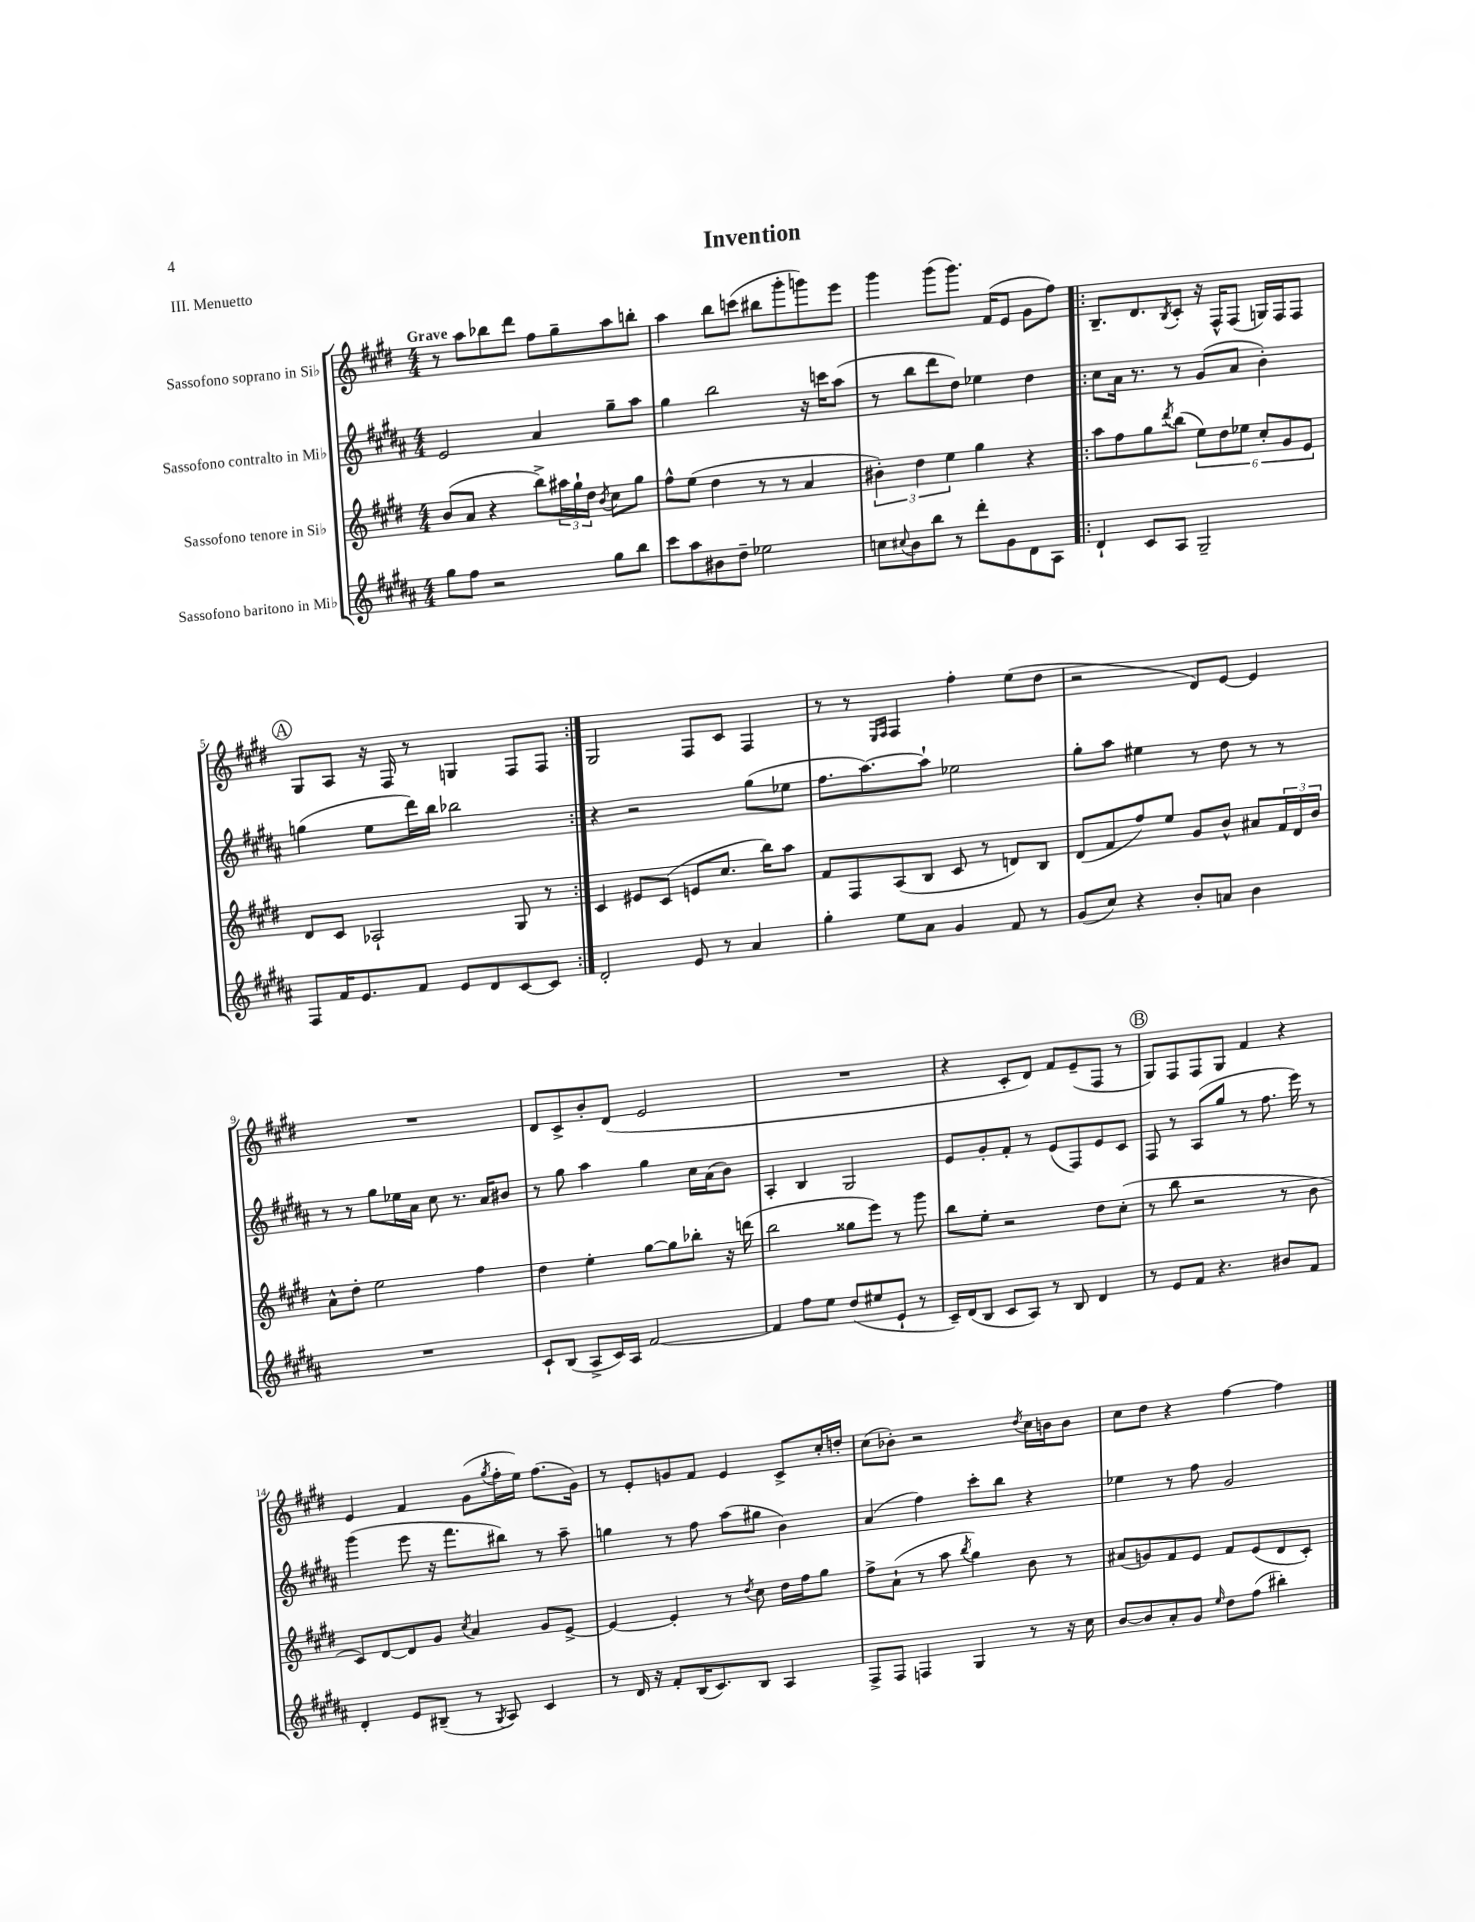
\header { title = "Invention" piece = "III. Menuetto" }
<<
\new StaffGroup <<
\new Staff = "s0" \with { instrumentName = "Sassofono soprano in Sib" } {
    \clef treble \key e \major \numericTimeSignature \time 4/4 \tempo "Grave"
    r8 a''8 bes''8 dis'''8 fis''8 gis''8-- a''8 b''8-. |
    a''4 b''8 c'''8( bis''8 gis'''8-. g'''8) e'''8 |
    gis'''4 gis'''8( gis'''8.) fis'16( e'8 gis'8 fis''8) |
    \repeat volta 2 { b8.-- dis'8. \acciaccatura { b8 } cis'8-. r16 fis16-^ fis8( g16) fis16 fis8 |
    \mark \markup { \circle "A" } gis8 a8 r16 fis16 r8 g4 fis8 fis8 | }
    gis2 fis8 cis'8 fis4 |
    r8 r8 \grace { e16 fis16 } fis4 fis''4-. e''8( dis''8 |
    r2 dis'8) e'8~ e'4 |
    R1 |
    dis'8 cis'8-> b'8-. dis'8( e'2 |
    R1 |
    r4 cis'8-. dis'8) fis'8 e'8--( fis8 r8 |
    \mark \markup { \circle "B" } gis8) fis8 fis8 gis8 fis'4 r4 |
    e'4 fis'4 gis'8( \acciaccatura { gis''8 } fis''16-. e''16) fis''8.( gis'16) |
    r8 e'8-. g'8 fis'8 e'4 cis'8-> cis''16-. d''16-. |
    cis''8( bes'8-.) r2 \acciaccatura { dis''8 } cis''16 b'16 b'8 |
    cis''8 dis''8 r4 fis''4~ fis''4 \bar "|." |
}
\new Staff = "s1" \with { instrumentName = "Sassofono contralto in Mib" } {
    \clef treble \key b \major \numericTimeSignature \time 4/4
    e'2 ais'4 gis''8-- ais''8 |
    gis''4 b''2 r16 c'''16 ais''8( |
    r8 b''8 dis'''8 dis''8) ees''4 dis''4 |
    \repeat volta 2 { cis''8 ais'16 r8. r8 gis'8( ais'8 b'4-.) |
    \mark \markup { \circle "A" } g''4( e''8 dis'''16) b''16 bes''2 | }
    r4 r2 gis''8( ees''8 |
    fis''8. ais''8.~) ais''8-! ees''2 |
    gis''8-. ais''8 eis''4 r8 dis''8 r8 r8 |
    r8 r8 gis''8 ees''16 ais'16 cis''8 r8. ais'16 bis'8 |
    r8 gis''8 ais''4 gis''4 cis''16 ais'16( b'8) |
    ais4-. b4 gis2 |
    e'8 gis'8-. fis'8-. r8 e'8( fis8) e'8 cis'8 |
    \mark \markup { \circle "B" } fis8 r8 ais8( gis''8 r8 fis''8. e'''16) r8 |
    gis'''4( e'''8 r16 fis'''8. bis''8) r8 ais''8-- |
    g''4 r8 fis''8 ais''8( gis''8 b'4) |
    ais'4( fis''4) cis'''8-. b''8 r4 |
    ees''4 r8 fis''8 gis'2 \bar "|." |
}
\new Staff = "s2" \with { instrumentName = "Sassofono tenore in Sib" } {
    \clef treble \key e \major \numericTimeSignature \time 4/4
    b'8( a'8 r4 b''8->) \tuplet 3/2 { ais''16 gis''16-! dis''16 } \acciaccatura { b'8 } cis''8 gis''8 |
    fis''8-^ e''8( dis''4 r8 r8 a'4 |
    \tuplet 3/2 { bis'4-.) dis''4 e''4 } gis''4 r4 |
    \repeat volta 2 { a''8 fis''8 gis''8 \acciaccatura { dis'''8 } b''8( \tuplet 6/4 { e''8) dis''8 ees''8 cis''8-. gis'8 e'8 } |
    \mark \markup { \circle "A" } dis'8 cis'8 aes2-! gis8 r8 | }
    cis'4 eis'8 cis'8( e'8 cis''8. b''16) a''8 |
    fis'8 fis8 a8( b8 cis'8 r8 d'8) b8 |
    dis'8( fis'8 fis''8) e''8 gis'8 b'8-^ ais'8 \tuplet 3/2 { fis'16 dis'16 b'16 } |
    a'8-^ dis''8-. e''2 fis''4 |
    dis''4 e''4-. gis''8~ gis''8 bes''8-. r16 d'''16( |
    b''2 gisis''8 e'''8) r8 gis'''8 |
    b''8 e''8-. r2 dis''8 cis''8-.( |
    \mark \markup { \circle "B" } r8 b''8 r2 r8 b'8 |
    cis'8) dis'8~ dis'8 gis'8 \acciaccatura { cis''8 } a'4 gis'8 e'8~-> |
    e'4~ e'4-. r8 \acciaccatura { dis''8 } cis''8 dis''16 fis''16 gis''8 |
    fis''8-> a'8-!( r8 a''8 \acciaccatura { b''8 } gis''4) b'8 r8 |
    ais'8( g'8) fis'8 e'8 fis'8 e'8( dis'8 cis'8-.) \bar "|." |
}
\new Staff = "s3" \with { instrumentName = "Sassofono baritono in Mib" } {
    \clef treble \key b \major \numericTimeSignature \time 4/4
    gis''8 fis''8 r2 gis''8 b''8 |
    cis'''8 ais''8 bis'8 dis''8-- ees''2 |
    c''8 \appoggiatura { cis''8 } b'8 b''8 r8 dis'''8-. gis'8 dis'8 ais8 |
    \repeat volta 2 { dis'4-! cis'8 ais8 gis2-- |
    \mark \markup { \circle "A" } fis8 fis'16 e'8. fis'8 e'8 dis'8 cis'8~ cis'8 | }
    dis'2-. e'8 r8 ais'4 |
    gis''4-. e''8 ais'8 gis'4 fis'8 r8 |
    gis'8( cis''8) r4 b'8-. a'8 b'4 |
    R1 |
    cis'8-! b8( ais8-> cis'16) ais16 fis'2~ |
    fis'4 fis''8 e''8 dis''8( eis''8 e'8-! r8 |
    cis'16--) dis'16( b8 cis'8 ais8) r8 b8 dis'4 |
    \mark \markup { \circle "B" } r8 e'8 fis'8 r4. bis'8 fis'8 |
    dis'4-. e'8 bis8--( r8 \acciaccatura { gis8 } ais8) cis'4 |
    r8 dis'16 r16 fis'8-. b16( cis'8.) b8 ais4 |
    fis8-> fis8 f4 gis4 r8 r16 cis''16 |
    b'8~ b'8 ais'8-. gis'8 \grace { e''16 } dis''8 fis''8( bis''4-.) \bar "|." |
}
>>
>>
